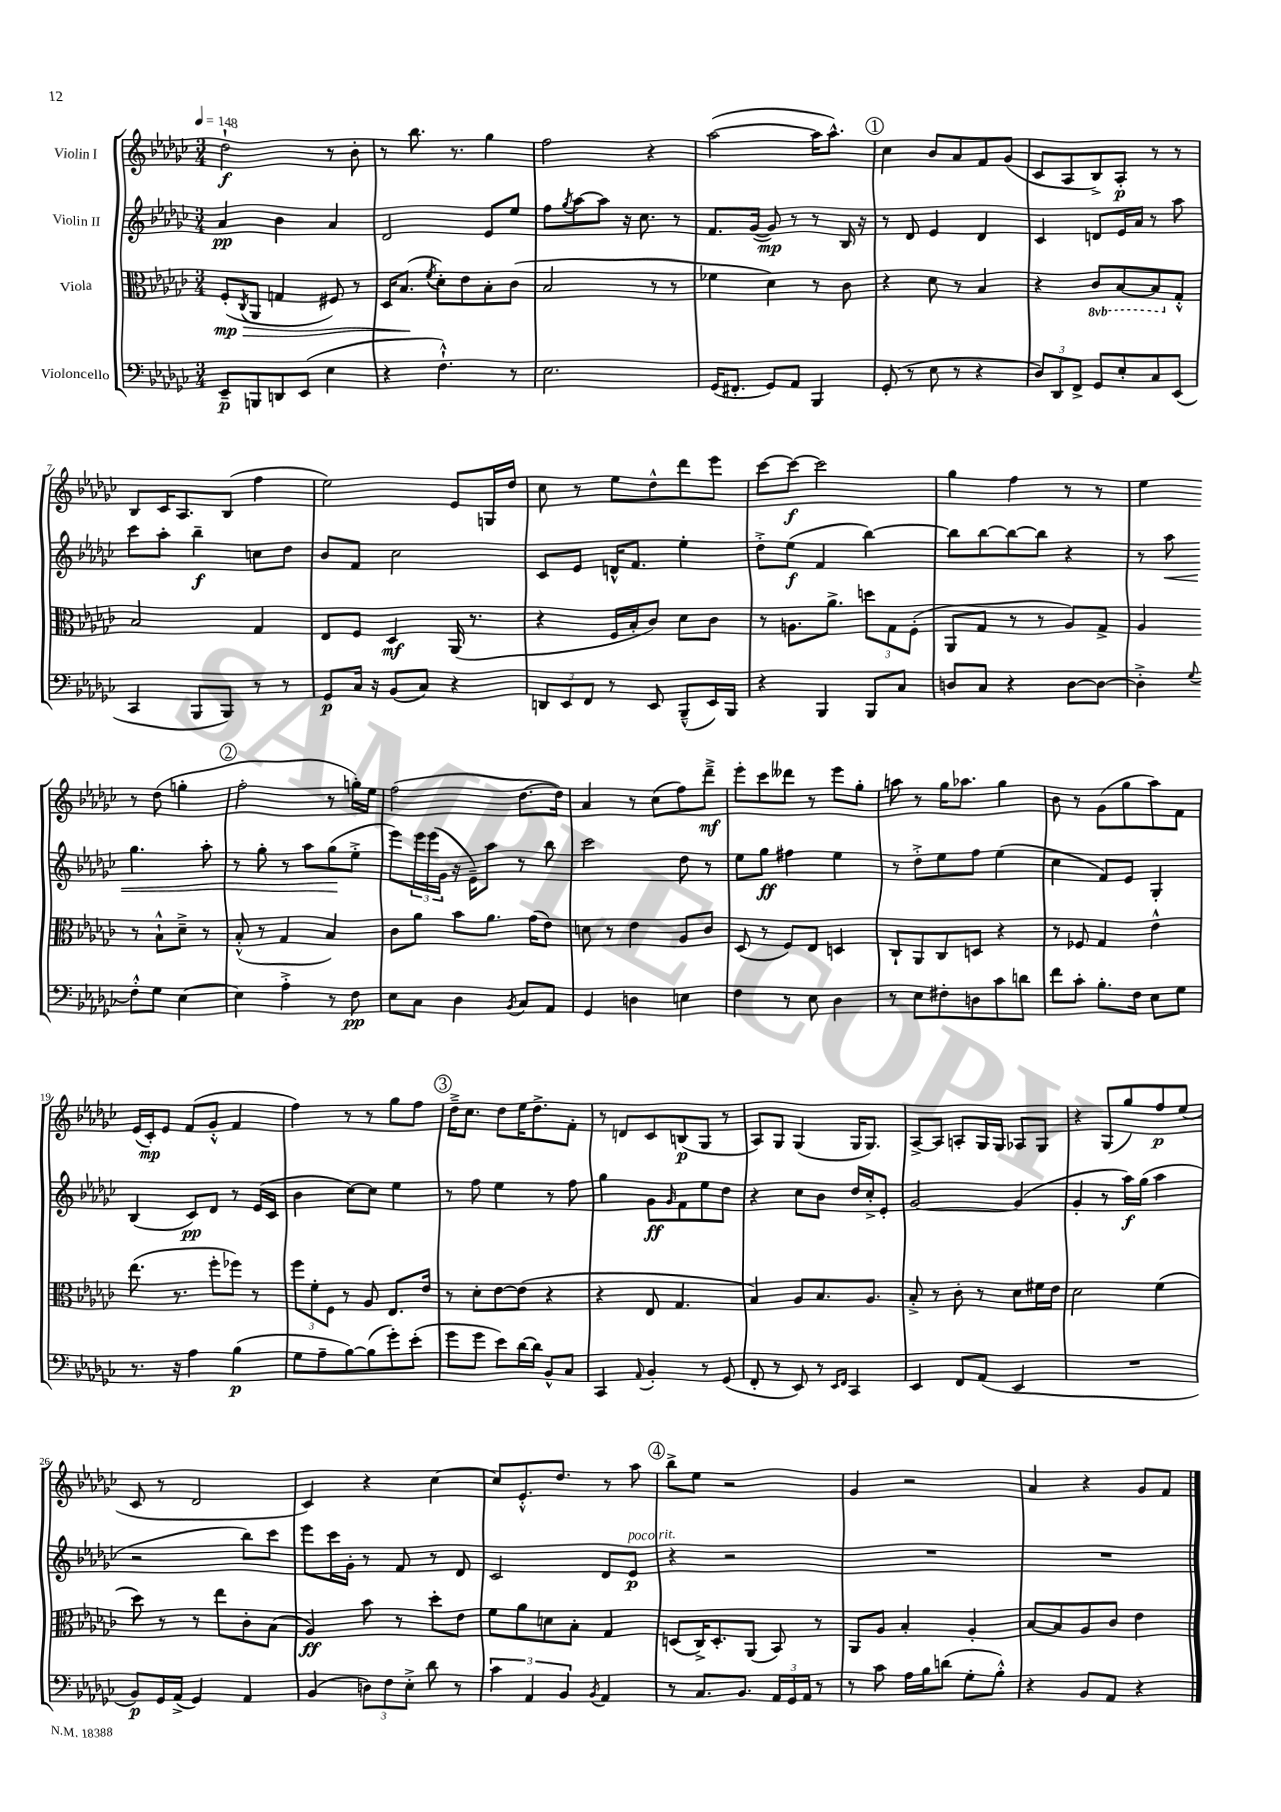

**kern	**kern	**kern	**kern
*staff4	*staff3	*staff2	*staff1
*clefF4	*clefC3	*clefG2	*clefG2
*k[b-e-a-d-g-c-]	*k[b-e-a-d-g-c-]	*k[b-e-a-d-g-c-]	*k[b-e-a-d-g-c-]
*M3/4	*M3/4	*M3/4	*M3/4
*MM148	*MM148	*MM148	*MM148
8EE-~	(8F'	4a-	2dd-`
.	8qC-	.	.
8BBB	8AA-	.	.
8DD	4G	4b-	.
(8EE-	.	.	.
4E-	8F#)	4a-	8r
.	8r	.	8b-'
=	=	=	=
4r	16D-	2d-	8r
.	(8.B-	.	.
.	.	.	8.bb-
.	8qf	.	.
4.F`^^)	8d-')	.	.
.	.	.	8.r
.	8e-	.	.
.	8B-'	8e-	4gg-
8r	(8c-	8ee-	.
=	=	=	=
2.E-	2B-	8ff	2ff
.	.	8qgg-	.
.	.	[8aa-	.
.	.	8aa-]	.
.	.	16r	.
.	.	8.cc-	.
.	8r	.	4r
.	8r	8r	.
=	=	=	=
(16GG-	4f-	8.f	([2aa-
8.FF#'	.	.	.
.	.	([16g-	.
8GG-)	4d-)	8g-])	.
8AA-	.	8r	.
4BBB-	8r	8r	16aa-]
.	.	.	8.aa-^^)
.	8c-	16B-	.
.	.	16r	.
=	=	=	=
(8GG-'	4r	8r	4cc-
8r	.	8d-	.
8E-	8d-	4e-	8b-
8r	8r	.	8a-
4r	4B-	4d-	8f
.	.	.	(8g-
=	=	=	=
12D-)	4r	4c-	8c-
12DD-	.	.	.
.	.	.	8A-
12FF^	.	.	.
8GG-	8C-	8d	8B-^)
8E-'	[8BB-	16e-	8A-'
.	.	16a-	.
8C-	8BB-]	8r	8r
(8EE-	8G-'^^	8aa-	8r
=	=	=	=
4CC-	2B-	8ccc-	8B-
.	.	8aa-'	16c-
.	.	.	8.A-
8BBB-	.	4bb-~	.
8BBB-)	.	.	(8B-
8r	4G-	8cc	4ff
8r	.	8dd-	.
=	=	=	=
8GG-	8E-	8b-	2ee-)
16C-	8F	8f	.
16r	.	.	.
(8BB-	4D-	2cc-	.
8C-)	.	.	.
4r	(16AA-	.	8e-
.	8.r	.	.
.	.	.	16G
.	.	.	16dd-
=	=	=	=
12DD	4r	8c-	8cc-
12EE-	.	.	.
.	.	8e-	8r
12FF	.	.	.
8r	16F	16d^^	8ee-
.	16B-'	8.f	.
8EE-	8c-)	.	8dd-^^
(8BBB-~^^	8d-	4ee-'	8ddd-
16EE-)	8c-	.	8eee-
16BBB-	.	.	.
=	=	=	=
4r	8r	8dd-'^	[8ccc-
.	8.A	(8ee-	8ccc-_
4BBB-	.	4f	2ccc-]
.	8.a-^	.	.
8BBB-	12dd	[4bb-)	.
.	12G-	.	.
8C-	.	.	.
.	(12F'	.	.
=	=	=	=
8D	8AA-	8bb-]	4gg-
8C-	8G-	[8bb-	.
4r	8r	8bb-_	4ff
.	8r	8bb-]	.
[8D	8A-)	4r	8r
8D_	8G-^	.	8r
=	=	=	=
4D'^]	4A-	8r	4ee-
.	.	8aa-	.
8qqG-	.	.	.
8F'^^	8r	4.gg-	8r
8G-	8B-`^^	.	(8dd-
[4E-	8d-~^	.	4gg'
.	8r	8aa-'	.
=	=	=	=
4E-]	(8B-'^^	8r	2ff'
.	8r	8gg-'	.
4A-'^	4G-	8r	.
.	.	8aa-	.
8r	4B-)	(8gg-	8r
8F	.	8ee-'^	16gg')
.	.	.	16ee-
=	=	=	=
8E-	8c-	8eee-)	(2ff
8C-	8a-	24eee-	.
.	.	(24eee-	.
.	.	24g-	.
4D-	8b-	16r	.
.	.	16e-~)	.
.	8.a-	8aa-	.
8qBB-	.	.	.
8C-	.	8r	[8.dd-
.	(16g-	.	.
8AA-	8e-)	8bb-	.
.	.	.	16dd-])
=	=	=	=
4GG-	8d	2ccc-	4a-
.	8r	.	.
4D	4e-	.	8r
.	.	.	(8cc-
4E	8A-	8dd-	8ff)
.	8c-	8r	8ddd-~^
=	=	=	=
4F	(8D-	8ee-	8eee-'
.	8r	8gg-	8ccc-
8r	8F)	4ff#	8ddd--
8E-	8E-	.	8r
4D-	4D	4ee-	8eee-
.	.	.	8gg-'
=	=	=	=
8r	8C-`	8r	8aa
8E-	8AA-	8dd-'^	8r
8F#'	8C-	8ee-	16gg-
.	.	.	8.aa-
8D	8D	8ff	.
8c-	4r	(4ee-	4gg-
8d	.	.	.
=	=	=	=
8f	8r	4cc-	8b-
8c-'	8F-	.	8r
8.B-'	4G-	8f)	(8g-
.	.	8e-	8gg-
16F	.	.	.
8E-	4e-^^	4G-'	8aa-)
8G-	.	.	8f
=	=	=	=
8.r	(8.ee-	(4B-	(16e-
.	.	.	16c-')
.	.	.	8e-
16r	8.r	.	.
4A-	.	8c-)	(8f
.	8ff'	8d-	8g-'^^
(4B-	8ff-)	8r	4f
.	8r	(16e-	.
.	.	16c-	.
=	=	=	=
8G-	12ff	4b-	4ff)
.	12f'	.	.
8A-~	.	.	.
.	12F	.	.
[8B-)	8r	[8cc-)	8r
(8B-]	8A-	8cc-]	8r
8g-')	8.E-	4ee-	8gg-
(8e-'	.	.	8ff
.	16e-	.	.
=	=	=	=
8g-	8r	8r	16dd-~^
.	.	.	8.cc-
8g-	8d-'	8ff	.
8e-)	[8e-	4ee-	8dd-
[16d-	(8e-]	.	16ee-
16d-]	.	.	8.dd-^
8BB-^^	4r	8r	.
8C-	.	8ff	8f'
=	=	=	=
4CC-	4r	4gg-	8r
.	.	.	8d
8qqAA-	.	.	.
4BB-'	8E-	8g-	8c-
.	.	16qqg-	.
.	4.G-	8f	(8B
8r	.	8ee-	8G-
(8GG-	.	8dd-	8r
=	=	=	=
8FF'	4B-)	4r	8A-)
8r	.	.	8G-
8EE-)	8A-	8cc-	(4G-
8r	8.B-	8b-	.
16qqEE-	.	.	.
16qqFF	.	.	.
4CC-	.	16dd-	16G-
.	8.A-	16cc-'^	8.G-)
.	.	8e-'	.
=	=	=	=
4EE-	8B-'^	[2g-	[8A-^
.	8r	.	8A-]
8FF	8c-'	.	8A'
(8AA-	8r	.	16G-
.	.	.	16G-
4EE-	8d-	(4g-]	8A-
.	16f#	.	8G-
.	16e-	.	.
=	=	=	=
2.r	2d-	4g-'	4r
.	.	8r	(8G-
.	.	16aa-)	8gg-)
.	.	(16gg-	.
.	(4f	4aa-	8ff
.	.	.	(8ee-
=	=	=	=
8BB-)	8dd-)	2r	8c-
16GG-	8r	.	8r
(16AA-^	.	.	.
4GG-)	8r	.	2d-
.	8ee-	.	.
4AA-	8c-'	8bb-)	.
.	(8B-	8ccc-	.
=	=	=	=
(4BB-	4A-)	8eee-	4c-)
.	.	16ccc-	.
.	.	16g-'	.
12D)	8b-	8r	4r
12F	.	.	.
.	8r	8f	.
12E-'^	.	.	.
8d-	8dd-'	8r	[4cc-
8r	8e-	8d-	.
=	=	=	=
6c-	8f	2c-	8cc-]
.	8a-	.	8.e-'^^
6AA-	.	.	.
.	8d	.	.
.	.	.	8.dd-
6BB-	.	.	.
.	8B-'	.	.
8qBB-	.	.	.
4AA-	4G-	8d-	8r
.	.	8e-	8aa-
=	=	=	=
8r	(8D	4r	8bb-^
8.C-	16C-^)	.	8ee-
.	8.D'	.	.
.	.	2r	2r
8.BB-	.	.	.
.	(8AA-	.	.
24AA-	8BB-)	.	.
24GG-	.	.	.
24AA-	.	.	.
8r	8r	.	.
=	=	=	=
8r	8AA-	2.r	4g-
8c-	8A-	.	.
16A-	4B-'	.	2r
16B-	.	.	.
(8d	.	.	.
8G-'	4A-'	.	.
8B-'^^)	.	.	.
=	=	=	=
4r	[8B-	2.r	4a-
.	8B-]	.	.
8BB-	8A-	.	4r
8AA-	8c-	.	.
4r	4e-	.	8g-
.	.	.	8f
==	==	==	==
*-	*-	*-	*-
